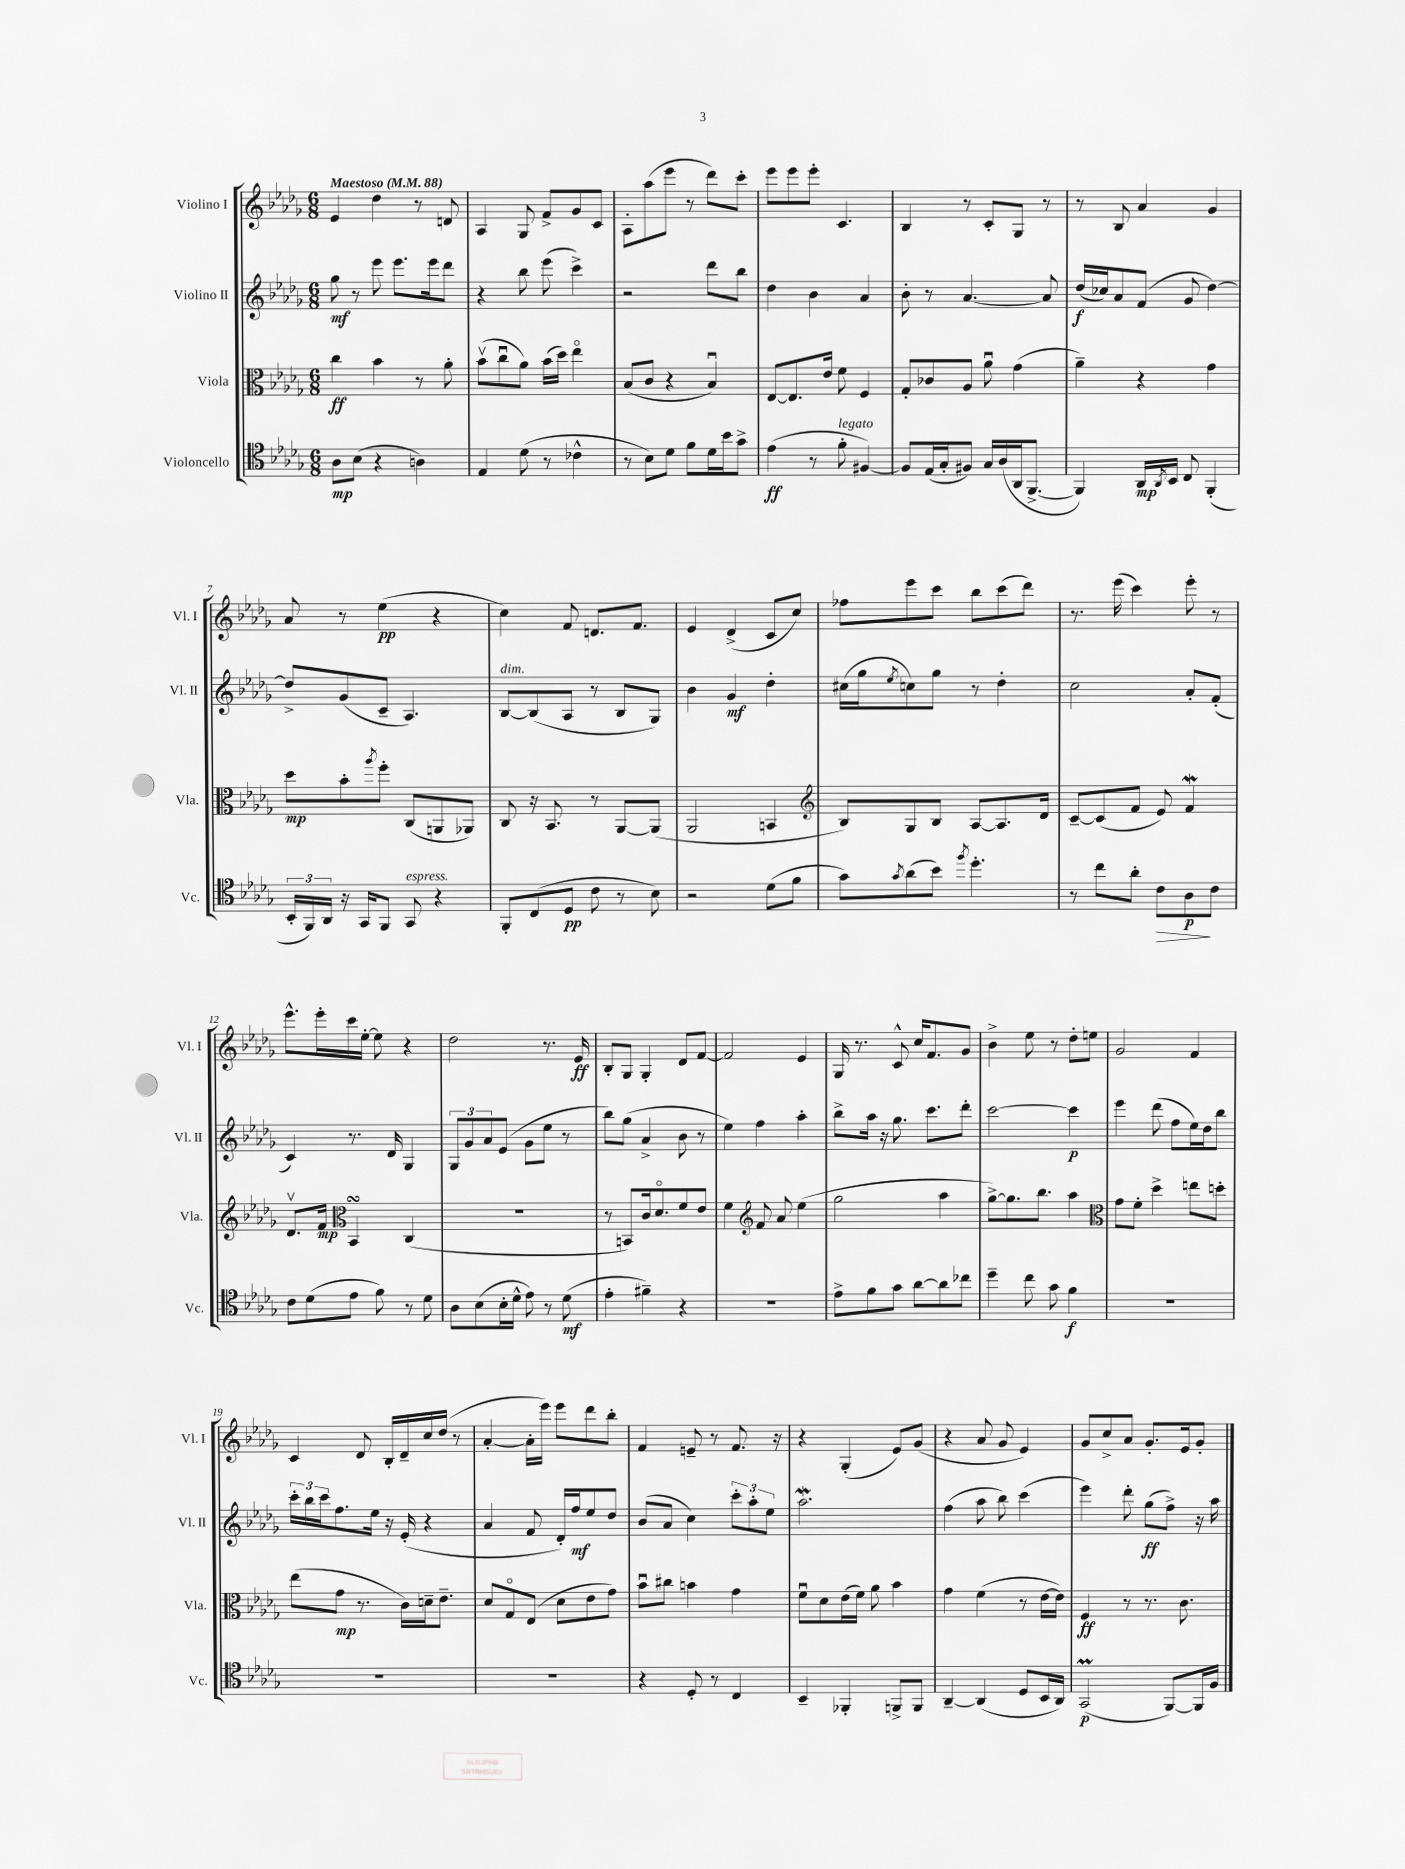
<<
\new StaffGroup <<
\new Staff = "s0" \with { instrumentName = "Violino I" shortInstrumentName = "Vl. I" } {
    \clef treble \key des \major \numericTimeSignature \time 6/8 \tempo "Maestoso" 4 = 88
    ees'4 des''4 r8 d'8 |
    aes4 ges8 f'8-> ges'8 c'8 |
    aes8-. aes''8( ees'''8 r8 des'''8) c'''8-. |
    ees'''8 ees'''8 ees'''8-. c'4. |
    bes4 r8 c'8-. ges8 r8 |
    r8 bes8 aes'4 ges'4 |
    aes'8 r8 ees''4\pp( r4 |
    c''4) f'8 d'8. f'8. |
    ees'4 des'4->( c'8 c''8) |
    fes''8 ees'''8 c'''8 bes''8 c'''8( des'''8) |
    r8. ees'''16( c'''4) ees'''8-. r8 |
    ees'''8.-^ ees'''16-. c'''16 ees''16~-. ees''8 r4 |
    des''2 r8. ees'16\ff |
    bes8-. ges8 ges4-. des'8 f'8~ |
    f'2 ees'4 |
    ges16 r8. c'8-^ c''16 f'8. ges'8 |
    bes'4-> ees''8 r8 des''8-. e''8 |
    ges'2 f'4 |
    c'4 des'8 bes16-. des'16-- c''16 des''16( r8 |
    aes'4~-. aes'16-. ees'''16) ees'''8 des'''8 bes''8-. |
    f'4 e'8-- r8 f'8. r16 |
    r4 ges4-.( ees'8) ges'8( |
    r4 aes'8 ges'8 ees'4) |
    ges'8 c''8-> aes'8 ges'8.-. ees'16 ges'8-. \bar "|." |
}
\new Staff = "s1" \with { instrumentName = "Violino II" shortInstrumentName = "Vl. II" } {
    \clef treble \key des \major \numericTimeSignature \time 6/8
    ges''8\mf r8 ees'''8 ees'''8. ees'''16 des'''8 |
    r4 bes''8 ees'''8( c'''4->) |
    r2 des'''8 bes''8 |
    des''4 bes'4 aes'4 |
    bes'8-. r8 aes'4.~ aes'8 |
    des''16\f( ces''16) aes'8 f'8( ges'8 des''4~) |
    des''8-> ges'8( c'8-- aes4.) |
    bes8~^\markup { \italic "dim." } bes8( aes8 r8 bes8 ges8) |
    bes'4 ges'4\mf des''4-. |
    cis''16( ges''16 \acciaccatura { ees''8 } c''8) ges''8 r8 des''4-. |
    c''2 aes'8-. f'8-.( |
    c'4) r8. des'16 ges4 |
    \tuplet 3/2 { ges8 ges'8 aes'8 } ees'8( ges'8 ees''8 r8 |
    bes''8) ges''8( aes'4-> bes'8 r8 |
    ees''4) f''4 aes''4-. |
    bes''8-> aes''16 r16 ges''8. c'''8. des'''8-. |
    c'''2~ c'''4\p |
    ees'''4 des'''8( f''8 ees''16) des''16 bes''8 |
    \tuplet 3/2 { c'''16-. bes''16 c'''16 } f''8. ees''16 r16 ees'16-.( r4 |
    aes'4 f'8 des'16-.) f''16\mf ees''8 des''8 |
    bes'8( aes'8 c''4) \tuplet 3/2 { c'''8-. aes''8-. ees''8 } |
    aes''2.\mordent |
    f''4( aes''8 bes''8) c'''4( |
    ees'''4) des'''8-. ges''8\ff( f''8->) r16 aes''16 \bar "|." |
}
\new Staff = "s2" \with { instrumentName = "Viola" shortInstrumentName = "Vla." } {
    \clef alto \key des \major \numericTimeSignature \time 6/8
    c''4\ff bes'4 r8 aes'8-. |
    bes'8\upbow( c''8\downbow aes'8) bes'16( des''16) ees''4\flageolet |
    bes8( c'8 r4 bes4\downbow) |
    ees8~ ees8. ees'16 f'8 f4 |
    ges8-. ces'8 aes8 aes'8\downbow ges'4( |
    aes'4--) r4 ges'4 |
    des''8\mp bes'8-. \acciaccatura { aes''8 } f''8-. c8( a,8 aes,8) |
    c8 r16 bes,8. r8 aes,8~ aes,8( |
    aes,2 b,4 |
    \clef treble bes8) ges8 bes8 aes8~ aes8. des'16 |
    c'8~-- c'8( f'8 ees'8) f'4\mordent |
    des'8.\upbow f'16\mp \clef alto bes,4\turn c4( |
    R2. |
    r8 b,8) c'16 des'8.\flageolet f'8 ees'8 |
    f'4 \clef treble f'8 aes'8 ees''4( |
    ges''2 aes''4 |
    ges''8~->) ges''8. bes''8. aes''4 |
    \clef alto ges'8 f'8-. des''4-> e''8 d''8-. |
    ees''8( ges'8\mp r8. c'16) d'16-- ees'8.-- |
    des'8 ges8\flageolet ees8( des'8 ees'8 ges'8) |
    bes'8\downbow cis''8 b'4 ges'4 |
    f'8\downbow des'8 ees'16( f'16) aes'8 bes'4 |
    ges'4 f'4( r8 ees'16~ ees'16) |
    f4\ff r8 r8. c'8. \bar "|." |
}
\new Staff = "s3" \with { instrumentName = "Violoncello" shortInstrumentName = "Vc." } {
    \clef tenor \key des \major \numericTimeSignature \time 6/8
    aes8\mp bes8( r4 a4) |
    ees4 des'8( r8 ces'4-^ |
    r8 bes8) des'8 f'8 des'16 bes'16 ges'8-> |
    ees'4\ff( r8 f'8-.^\markup { \italic "legato" } fis4~) |
    fis8 ees16( ges16-. fis8) ges16 aes16( aes,16 f,8.~-> |
    f,4) aes,16\mp \acciaccatura { aes,8 } bes,16 c8 f,4-.( |
    \tuplet 3/2 { bes,16-. f,16) aes,16 } r16 ges,16 f,8 ges,8^\markup { \italic "espress." } r4 |
    f,8-. c8( des8\pp c'8 r8 bes8) |
    r2 des'8( f'8 |
    ges'8) \acciaccatura { ges'8 } aes'8( bes'8) \acciaccatura { f''8 } des''4.-. |
    r8 c''8 aes'8-. c'8\> aes8\p\! c'8 |
    c'8 des'8( ees'8 f'8) r8 des'8 |
    aes8 bes8( bes16-. des'16-^ ees'8) r8 des'8\mf( |
    ees'4-. fis'4--) r4 |
    R2. |
    ees'8-> f'8 ges'8 aes'8~ aes'8 ces''8 |
    des''4-- c''8 ges'8 f'4\f |
    R2. |
    R2. |
    R2. |
    r4 des8-. r8 c4 |
    bes,4-- fes,4-. f,8-> f,8 |
    aes,4~-- aes,4( des8 bes,16 aes,16) |
    ges,2\prall\p( f,8~) f,16 f16 \bar "|." |
}
>>
>>
